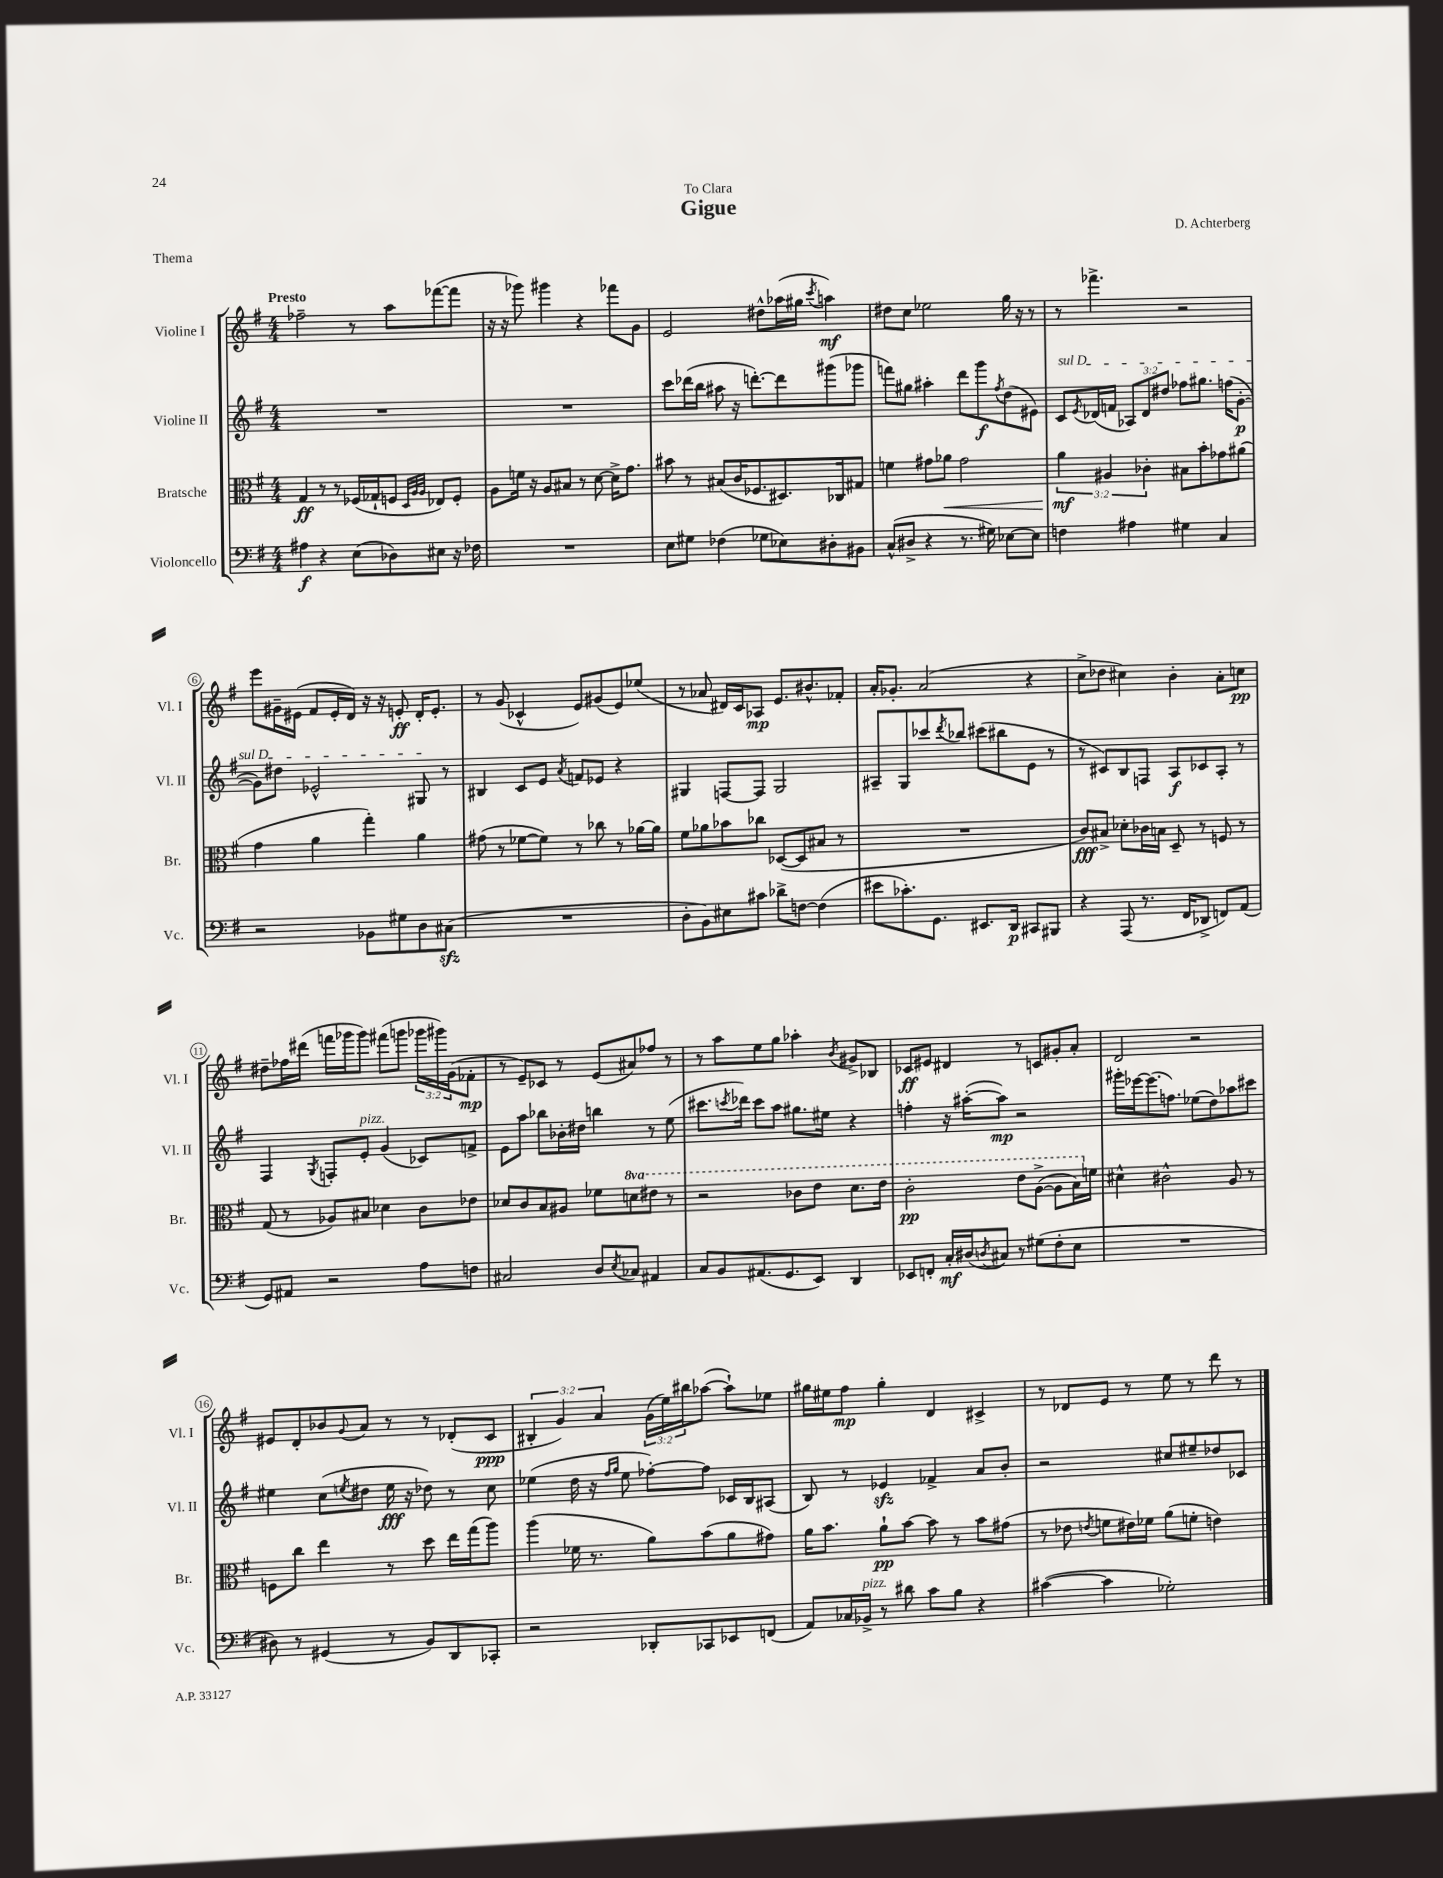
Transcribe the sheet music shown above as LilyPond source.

\header { title = "Gigue" composer = "D. Achterberg" dedication = "To Clara" piece = "Thema" }
<<
\new StaffGroup <<
\new Staff = "s0" \with { instrumentName = "Violine I" shortInstrumentName = "Vl. I" } {
    \clef treble \key g \major \numericTimeSignature \time 4/4 \override Staff.TupletNumber.text = #tuplet-number::calc-fraction-text \tempo "Presto"
    fes''2-- r8 a''8 fes'''8~( fes'''8 |
    r16 r16 ges'''8) gis'''4 r4 fes'''8 g'8 |
    e'2 dis''8-^ aes''16( gis''16 \acciaccatura { c'''8 } a''4\mf) |
    dis''8 c''8 ees''2 g''16 r16 r8 |
    r8 fes'''4.-> r2 |
    e'''8 gis'16-- eis'16( fis'8 eis'16-. d'16) r16 r16 e'8-.\ff d'16-. e'8.-. |
    r8 g'8( ces'4-^ e'8) gis'8( e'8) ees''8( |
    r8 aes'8 dis'16) c'16 aes8\mp e'8. bis'8.-^ fes'8-. |
    a'16-. ges'8.-. a'2( r4 |
    c''8-> des''8 cis''4) b'4-. a'8-. c''8\pp |
    dis''8-- fes''16 dis'''16( f'''16 ges'''16 ges'''8) fis'''8( g'''8 \tuplet 3/2 { ges'''16 gis'''16) g'16( } fes'8-.\mp |
    r8 e'8--) ces'8 r8 e'8( ais'8) fes''8 r8 |
    r8 a''8 e''8 g''8 aes''4-. \acciaccatura { b'8 } gis'8-> bes8 |
    ces'8\ff eis'8 dis'4 r8 c'8 gis'8-. a'8-. |
    d'2 r2 |
    eis'8 d'8-. bes'8 \appoggiatura { g'8 } a'8 r8 r8 des'8-.( c'8\ppp |
    \tuplet 3/2 { bis4-. g'4) a'4 } \tuplet 3/2 { g'16( e''16) bis''16 } aes''8~( aes''8-!) ees''8 |
    gis''16 eis''16 fis''8\mp gis''4-. d'4 cis'4-> |
    r8 des'8 e'8 r8 e''8 r8 d'''8 r8 \bar "|." |
}
\new Staff = "s1" \with { instrumentName = "Violine II" shortInstrumentName = "Vl. II" } {
    \clef treble \key g \major \numericTimeSignature \time 4/4 \override Staff.TupletNumber.text = #tuplet-number::calc-fraction-text
    R1 |
    R1 |
    c'''8 des'''16( b''16 ais''8 r16 d'''8.~-.) d'''8 gis'''8( ges'''8 |
    f'''8) gis''8 ais''4-. d'''8 g'''8\f \acciaccatura { fis''8 } d''8( eis'8) |
    \once \override TextSpanner.bound-details.left.text = \markup { \italic "sul D" } c'8\startTextSpan \acciaccatura { e'8 } des'16( f'16 \tuplet 3/2 { aes8) des'8 dis''8 } fes''8 gis''8. f''16( g'8~-.\p |
    g'8) dis''8 ees'2-^ gis8\stopTextSpan r8 |
    bis4 c'8 e'8 \acciaccatura { a'8 } f'8 ees'8 r4 |
    gis4 f8~ f8 gis2 |
    ais8-- g8 ces'''8 \acciaccatura { d'''8 } bes''8 cis'''8( bis''8 e'8 r8 |
    r8 cis'8) b8 f8 a8\f ces'8 a8-. r8 |
    fis4 \acciaccatura { g8 } f8-. e'8-.^\markup { \italic "pizz." } g'4( ces'8) f'8-> |
    e'8 a''8 bes''8 bes'16-. dis''16 b''4 r8 e''8( |
    cis'''8. \acciaccatura { c'''8 } des'''16) c'''8 a''8 gis''8. eis''16 r4 |
    f''4-. r16 ais''16~-.( ais''8\mp) r2 |
    gis'''16-. ees'''16~ ees'''8.( f''8.) ees''8( d''8) aes''8 cis'''8 |
    eis''4 c''8( \acciaccatura { e''8 } dis''8 e''16\fff r16 des''8) r8 c''8 |
    ees''4( d''16 r16 \grace { fis''16 g''16 } ees''8 fes''8~-.) fes''8 ces'16 b16 ais8( |
    b8) r8 ees'4\sfz fes'4-> a'8 b'8-. |
    r2 cis''8 eis''8-- des''8 ces'8 \bar "|." |
}
\new Staff = "s2" \with { instrumentName = "Bratsche" shortInstrumentName = "Br." } {
    \clef alto \key g \major \numericTimeSignature \time 4/4 \override Staff.TupletNumber.text = #tuplet-number::calc-fraction-text \set Staff.ottavationMarkups = #ottavation-simple-ordinals
    g4\ff r8 r8 fes16( ges16-! f8 \grace { d32 a32 a32 } ees8) f8-. |
    a8 f'16 r16 a8 bis8 r8 d'8~ d'16-> g'8. |
    bis'8 r8 bis8( c'16 fes8. dis8.) ces16 gis8 |
    f'4 gis'8 aes'8\< gis'2 |
    \tuplet 3/2 { a'4\mf\! ais4 ces'4-. } bis8 b'8-. ges'8 ais'8( |
    g'4 a'4 g''4-.) a'4 |
    gis'8( r8 fes'8~ fes'8) r8 ces''8 r8 aes'16~ aes'16 |
    fis'8 aes'8 bes'8 ces''8 des8~( des8 bis8 r8 |
    R1 |
    c'8\fff) bis8-> des'8-. ces'16 b16 d8-- r8 f8 r8 |
    g8( r8 aes8) bis8 des'4 c'8 ees'8 |
    des'8 c'8 b8 ais8 fes'8 \ottava #1 d''!8 eis''8 r8 |
    r2 ces''8 e''8 d''8. e''16 |
    c''2-.\pp e''8 a'8~->( a'8 b'16) \ottava #0 f'16 |
    dis'4-^ cis'2-^ a8 r8 |
    f8 c''8 e''4 r8 d''8 e''16 g''16( a''8) |
    a''4( fes'16 r8. a'8) b'8( a'8 gis'8) |
    a'16 b'8. a'8-!\pp b'8~ b'8 r8 b'8 gis'8( |
    r8 ees'8 \acciaccatura { e'8 } f'8 eis'16) fes'16 a'8( f'8-. e'4) \bar "|." |
}
\new Staff = "s3" \with { instrumentName = "Violoncello" shortInstrumentName = "Vc." } {
    \clef bass \key g \major \numericTimeSignature \time 4/4
    ais4\f r4 e8( des8) eis8 r16 fes16 |
    R1 |
    e8 gis8 fes4( ges8 ees8) dis8-. bis,8 |
    c8-^( dis8-> r4 r8. gis16) ees8~ ees8 |
    f4 ais4 gis4 c4 |
    r2 bes,8 gis8 d8 cis8\sfz( |
    R1 |
    d8-. b,8) eis8 cis'8 des'8-> f8~ f4( |
    eis'8 ces'8.-.) g,8. eis,8. d,16\p cis,8 bis,,8 |
    r4 a,,8( r8. fis,16 des,8-> f,8) a,8( |
    g,8) ais,8 r2 a8 f8 |
    cis2 d8 \acciaccatura { e8 } ces8 ais,4 |
    c8 b,8 ais,8.( g,8. e,8) d,4 |
    ees,8 f,8-. c16-.\mf dis16( \acciaccatura { d8 } cis8) r8 gis8( fis8-. e8 |
    R1 |
    dis8) r8 gis,4( r8 b,8) d,8 ces,8-. |
    r2 des,8-. ces,8 ees,8 f,8( |
    a,8) ces16 bes,16->^\markup { \italic "pizz." } r8 dis'8 c'8 b8 r4 |
    cis'4~( cis'4 ges2-.) \bar "|." |
}
>>
>>
\layout { \context { \Score \override BarNumber.stencil = #(make-stencil-circler 0.1 0.3 ly:text-interface::print) } }
